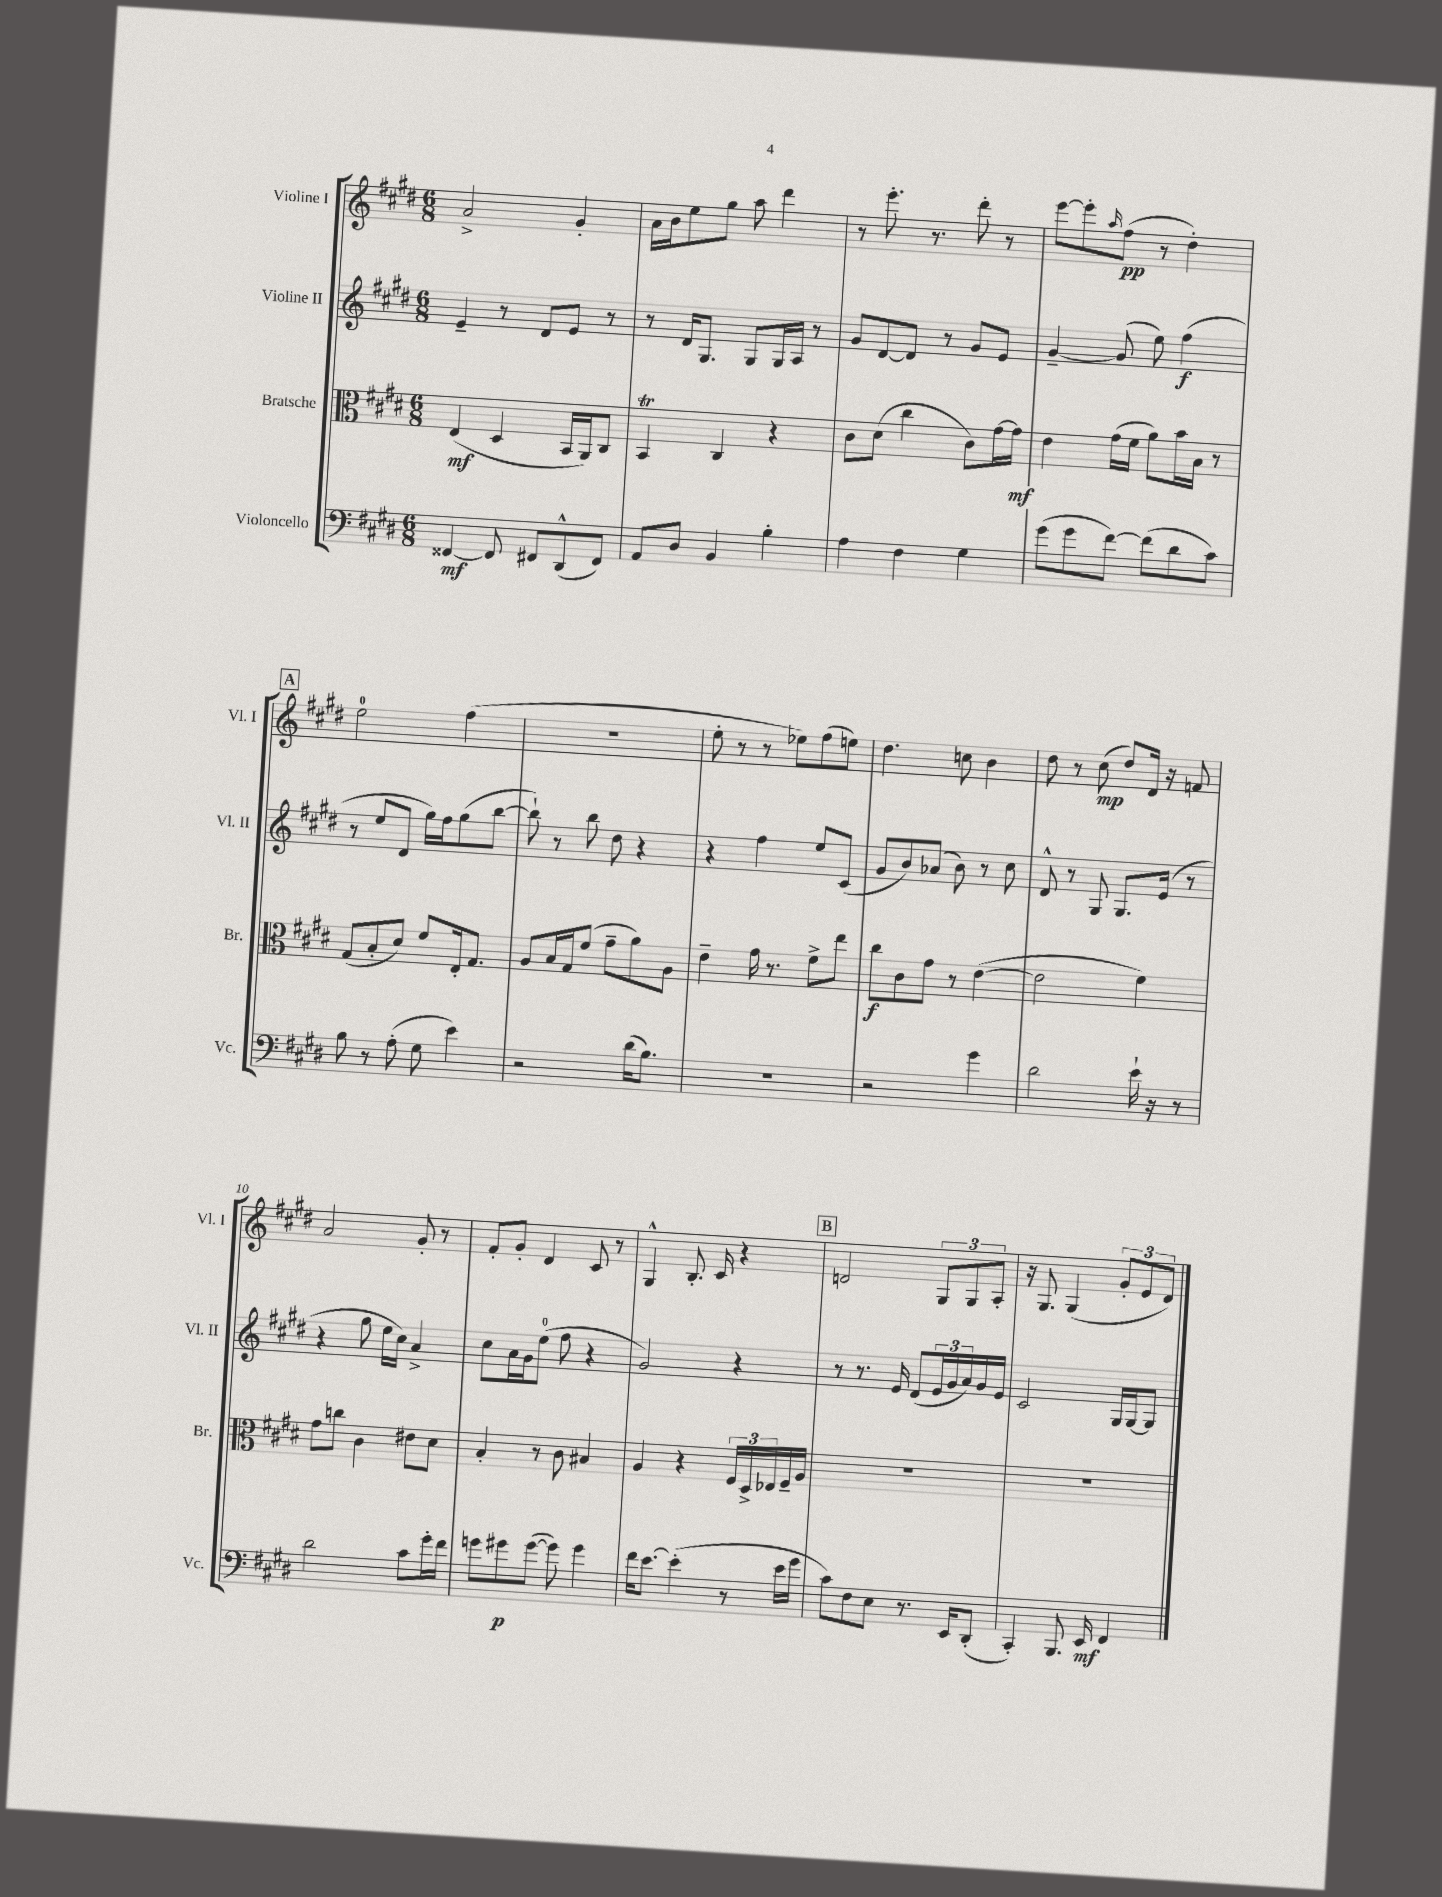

**kern	**dynam	**kern	**dynam	**kern	**dynam	**kern	**dynam
*part4	*part4	*part3	*part3	*part2	*part2	*part1	*part1
*staff4	*staff4	*staff3	*staff3	*staff2	*staff2	*staff1	*staff1
*I"Violoncello	*	*I"Bratsche	*	*I"Violine II	*	*I"Violine I	*
*I'Vc.	*	*I'Br.	*	*I'Vl. II	*	*I'Vl. I	*
*clefF4	*	*clefC3	*	*clefG2	*	*clefG2	*
*k[f#c#g#d#]	*	*k[f#c#g#d#]	*	*k[f#c#g#d#]	*	*k[f#c#g#d#]	*
*M6/8	*	*M6/8	*	*M6/8	*	*M6/8	*
=1	=1	=1	=1	=1	=1	=1	=1
[4FF##X/	mf	(4E/	mf	4e~/	.	2a^/	.
8FF##/]	.	4D#/	.	8r	.	.	.
8FF#X/L	.	.	.	8d#/L	.	.	.
(8DD#^^/	.	16BB/LL	.	8e/J	.	4g#'/	.
.	.	16AA/J)	.	.	.	.	.
8FF#/J)	.	8C#/J	.	8r	.	.	.
=2	=2	=2	=2	=2	=2	=2	=2
8AA/L	.	4BBT/	.	8r	.	16a\LL	.
.	.	.	.	.	.	16b\J	.
8D#/J	.	.	.	16d#/KL	.	8ee\	.
.	.	.	.	8.G#/J	.	.	.
4BB/	.	4C#/	.	.	.	8gg#\J	.
.	.	.	.	8G#/L	.	8aa\	.
4B'\	.	4r	.	16G#/L	.	4ddd#\	.
.	.	.	.	16A/JJ	.	.	.
.	.	.	.	8r	.	.	.
=3	=3	=3	=3	=3	=3	=3	=3
4A\	.	8c#\L	.	8g#/L	.	8r	.
.	.	(8d#\J	.	[8d#/	.	8.eee'\	.
4F#\	.	4cc#\	.	8d#/J]	.	.	.
.	.	.	.	.	.	8.r	.
.	.	.	.	8r	.	.	.
4G#\	.	8c#\L)	.	8g#/L	.	8ddd#'\	.
.	.	[16g#\L	.	8e/J	.	8r	.
.	.	16g#\JJ]	mf	.	.	.	.
=4	=4	=4	=4	=4	=4	=4	=4
(8g#\L	.	4e\	.	[4g#~/	.	[8eee\L	.
8g#\	.	.	.	.	.	8eee'\]	.
.	.	.	.	.	.	16qqaa/	.
[8f#\J)	.	(16g#\LL	.	(8g#/]	.	(8ff#\J	pp
.	.	16f#\JJ	.	.	.	.	.
(8f#\L]	.	8a\L)	.	8ee\)	.	8r	.
8d#\	.	16b\L	.	(4ff#\	f	4dd#'\)	.
.	.	16B\JJ	.	.	.	.	.
8c#\J)	.	8r	.	.	.	.	.
!!LO:LB:g=z
!!LO:REH:place=s1:t=A
=5	=5	=5	=5	=5	=5	=5	=5
8B\	.	(8G#/L	.	8r	.	2ee\	.
8r	.	8B'/	.	8ee/L	.	.	.
(8A'\	.	8d#/J)	.	8d#/J	.	.	.
8G#\	.	8f#/L	.	16gg#\LL)	.	.	.
.	.	.	.	16ff#\J	.	.	.
4e\)	.	16E'/k	.	(8gg#\	.	(4ff#\	.
.	.	8.G#/J	.	.	.	.	.
.	.	.	.	[8bb\J	.	.	.
=6	=6	=6	=6	=6	=6	=6	=6
2r	.	8A/L	.	8bb`\])	.	2.r	.
.	.	16B/L	.	8r	.	.	.
.	.	16G#/J	.	.	.	.	.
.	.	(8f#/J	.	8bb\	.	.	.
.	.	8g#~\L	.	8dd#\	.	.	.
(16d#\KL	.	8a\)	.	4r	.	.	.
8.B\J)	.	.	.	.	.	.	.
.	.	8A\J	.	.	.	.	.
=7	=7	=7	=7	=7	=7	=7	=7
2.r	.	4e~\	.	4r	.	8ee'\	.
.	.	.	.	.	.	8r	.
.	.	16g#\	.	4ff#\	.	8r	.
.	.	8.r	.	.	.	.	.
.	.	.	.	.	.	8ee-X\L)	.
.	.	8f#^\L	.	8ee/L	.	(8ff#\	.
.	.	8ee\J	.	(8c#/J	.	8een\J)	.
=8	=8	=8	=8	=8	=8	=8	=8
2r	.	8cc#\L	f	8g#/L	.	4.dd#\	.
.	.	8c#\	.	8b/)	.	.	.
.	.	8g#\J	.	(8a-X/J	.	.	.
.	.	8r	.	8b\)	.	8ccn\	.
4g#\	.	([4e\	.	8r	.	4b\	.
.	.	.	.	8cc#\	.	.	.
=9	=9	=9	=9	=9	=9	=9	=9
2d#\	.	2e\]	.	8d#^^/	.	8dd#\	.
.	.	.	.	8r	.	8r	.
.	.	.	.	8G#/	.	(8cc#\	mp
.	.	.	.	8.G#/L	.	8dd#/L)	.
16e`\	.	4f#\)	.	.	.	16d#/Jk	.
16r	.	.	.	(16e/Jk	.	16r	.
8r	.	.	.	8r	.	8fn/	.
!!LO:LB:g=z
=10	=10	=10	=10	=10	=10	=10	=10
2d#\	.	8g#\L	.	4r	.	2a/	.
.	.	8ccn\J	.	.	.	.	.
.	.	4c#\	.	8gg#\	.	.	.
.	.	.	.	16ee\LL	.	.	.
.	.	.	.	16cc#\JJ)	.	.	.
8c#\L	.	8e#X\L	.	4a^/	.	8g#'/	.
16g#'\L	.	8d#\J	.	.	.	8r	.
16f#\JJ	.	.	.	.	.	.	.
=11	=11	=11	=11	=11	=11	=11	=11
8gn\L	.	4B'/	.	8cc#\L	.	8f#'/L	.
8g#X\	p	.	.	16a\L	.	8g#'/J	.
.	.	.	.	16g#\J	.	.	.
([8g#\J	.	8r	.	(8ee\J	.	4d#/	.
8g#\])	.	8c#\	.	8ff#\	.	.	.
4g#\	.	4B#X/	.	4r	.	8c#/	.
.	.	.	.	.	.	8r	.
=12	=12	=12	=12	=12	=12	=12	=12
16f#\KL	.	4A/	.	2g#/)	.	4G#^^/	.
[8.e\J	.	.	.	.	.	.	.
(4e'\]	.	4r	.	.	.	8.B'/	.
.	.	.	.	.	.	16c#/	.
8r	.	24F#/LL	.	4r	.	4r	.
.	.	24D#^/	.	.	.	.	.
.	.	24E-X/	.	.	.	.	.
16e\LL	.	16F#~/	.	.	.	.	.
16g#\JJ	.	16A/JJ	.	.	.	.	.
!!LO:REH:place=s1:t=B
=13	=13	=13	=13	=13	=13	=13	=13
8c#\L)	.	2.r	.	8r	.	2dn/	.
8F#\	.	.	.	8.r	.	.	.
8E\J	.	.	.	.	.	.	.
.	.	.	.	16e/	.	.	.
8.r	.	.	.	(8d#/L	.	.	.
.	.	.	.	24e/L	.	12G#/L	.
.	.	.	.	24g#/	.	.	.
16EE/KL	.	.	.	.	.	.	.
.	.	.	.	24a/)	.	12G#/	.
(8DD#'/J	.	.	.	16g#/	.	.	.
.	.	.	.	.	.	12A'/J	.
.	.	.	.	16e/JJ	.	.	.
=14	=14	=14	=14	=14	=14	=14	=14
4CC#'/)	.	2.r	.	2c#/	.	16r	.
.	.	.	.	.	.	8.G#/	.
8.BBB/	.	.	.	.	.	(4G#/	.
16EE/	mf	.	.	.	.	.	.
4FF#/	.	.	.	16G#/LL	.	12g#'/L	.
.	.	.	.	[16G#/J	.	.	.
.	.	.	.	.	.	12e/	.
.	.	.	.	8G#/J]	.	.	.
.	.	.	.	.	.	12d#/J)	.
==	==	==	==	==	==	==	==
*-	*-	*-	*-	*-	*-	*-	*-
